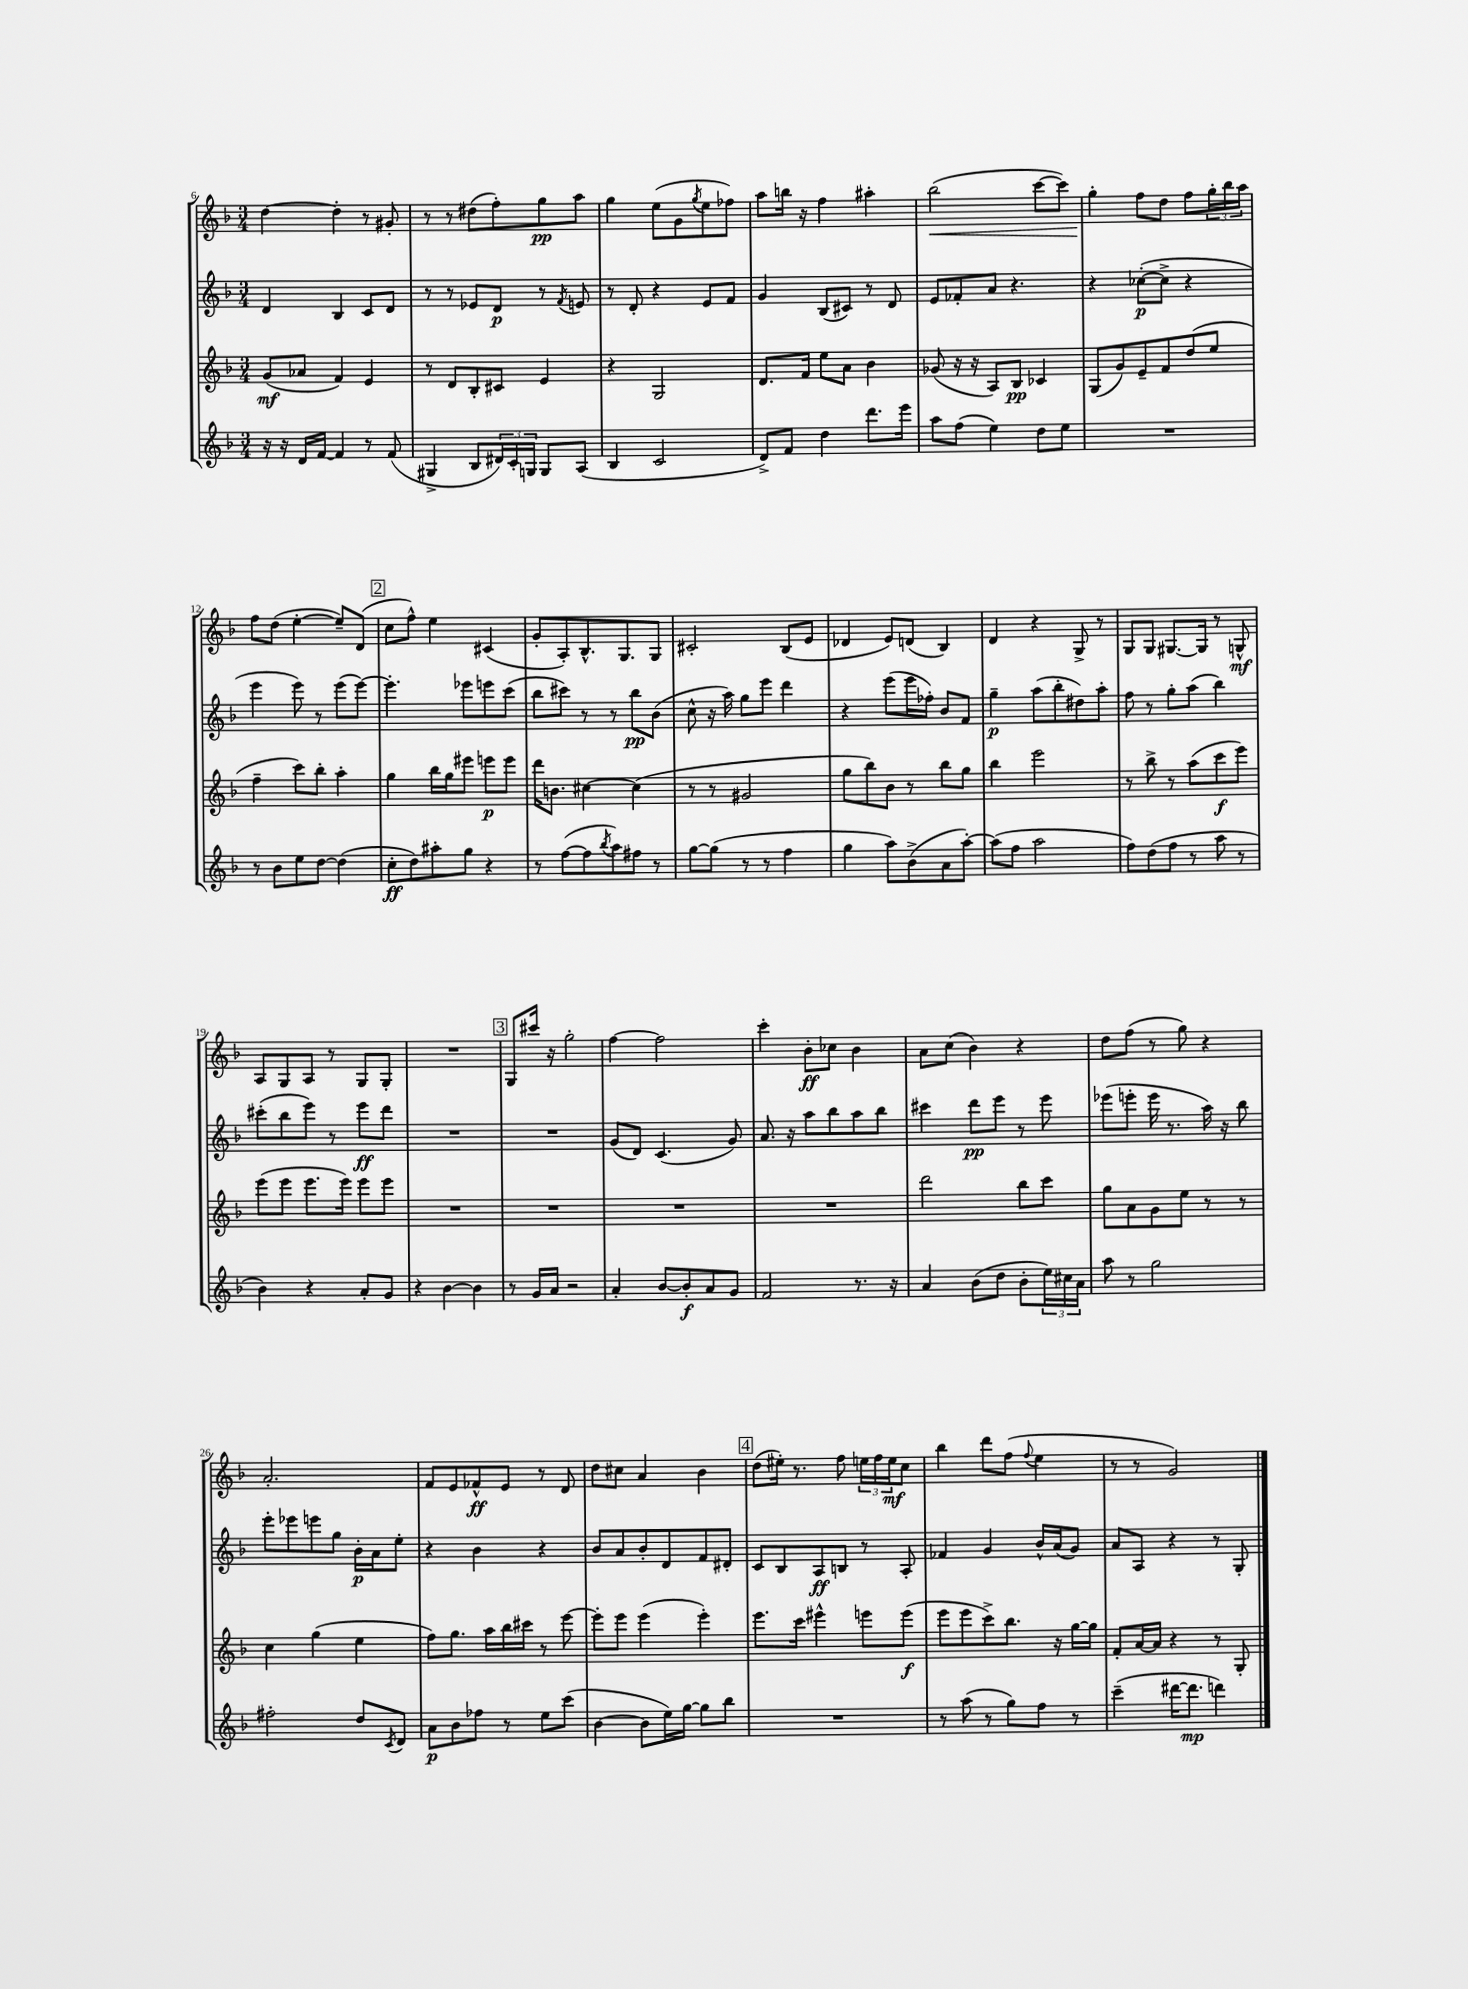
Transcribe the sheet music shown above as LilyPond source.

<<
\new StaffGroup <<
\new Staff = "s0" {
    \clef treble \key f \major \numericTimeSignature \time 3/4
    d''4~ d''4-. r8 gis'8-. |
    r8 r8 dis''8( f''8-.) g''8\pp a''8 |
    g''4 e''8( g'8 \acciaccatura { g''8 } e''8 fes''8) |
    a''8 b''16 r16 f''4 ais''4-. |
    bes''2\<( c'''8~ c'''8) |
    g''4-.\! f''8 d''8 f''8 \tuplet 3/2 { g''16-. bes''16 a''16 } |
    f''8 d''8( e''4~-. e''8--) d'8( |
    \mark \markup { \box "2" } c''8 f''8-^) e''4 cis'4( |
    g'8-. a8-.) bes8.-^ g8. g8 |
    cis'2-. bes8( e'8 |
    des'4 e'8) d'8( bes4) |
    d'4 r4 g8-> r8 |
    g8 g8 gis8.~ gis16 r8 g8-^\mf |
    a8 g8 a8 r8 g8 g8-. |
    R2. |
    \mark \markup { \box "3" } g8 cis'''16 r16 g''2-. |
    f''4~ f''2 |
    c'''4-. bes'8-.\ff ces''8 bes'4 |
    a'8 c''8( bes'4) r4 |
    d''8 f''8( r8 g''8) r4 |
    a'2.-. |
    f'8 e'8 fes'8-^\ff e'8 r8 d'8 |
    d''8 cis''8 a'4 bes'4 |
    \mark \markup { \box "4" } d''8( eis''16-.) r8. f''8 \tuplet 3/2 { e''16 f''16 e''16\mf } c''8 |
    bes''4 d'''8 f''8( \appoggiatura { f''8 } e''4 |
    r8 r8 g'2) \bar "|." |
}
\new Staff = "s1" {
    \clef treble \key f \major \numericTimeSignature \time 3/4
    d'4 bes4 c'8 d'8 |
    r8 r8 ees'8 d'8\p r8 \acciaccatura { f'8 } e'8 |
    r8 d'8-. r4 e'8 f'8 |
    g'4 bes8( cis'8) r8 d'8 |
    e'8 fes'8-. a'8 r4. |
    r4 ces''8~-.\p( ces''8-> r4 |
    e'''4 e'''8) r8 e'''8( e'''8~) |
    \mark \markup { \box "2" } e'''4.-. ees'''8 e'''8 c'''8( |
    bes''8 cis'''8) r8 r8 bes''8\pp bes'8( |
    c''8-^ r16 a''16) g''8 e'''8 d'''4 |
    r4 e'''8( e'''16 fes''16-.) bes'8 f'8 |
    g''4--\p a''8( bes''8-. dis''8) a''8-. |
    f''8 r8 g''8-. a''8( bes''4) |
    cis'''8-.( bes''8 e'''8) r8 e'''8\ff d'''8 |
    R2. |
    \mark \markup { \box "3" } R2. |
    g'8( d'8) c'4.( g'8) |
    a'8. r16 a''8 bes''8 a''8 bes''8 |
    cis'''4 d'''8\pp e'''8 r8 e'''8 |
    ees'''8( e'''8-. e'''16 r8. a''16) r16 bes''8 |
    e'''8-. ees'''8 e'''8 g''8 bes'16-.\p a'16 e''8-. |
    r4 bes'4 r4 |
    bes'8 a'8 bes'8-. d'8 f'8 dis'8-. |
    \mark \markup { \box "4" } c'8 bes8 a8\ff b8 r8 a8-. |
    fes'4 g'4 bes'16-^ a'16( g'8) |
    a'8 a8 r4 r8 g8-. \bar "|." |
}
\new Staff = "s2" {
    \clef treble \key f \major \numericTimeSignature \time 3/4
    g'8\mf( aes'8 f'4) e'4 |
    r8 d'8 bes8-. cis'8 e'4 |
    r4 g2 |
    d'8. f'16 e''8 a'8 bes'4 |
    ges'8( r16 r16 a8) bes8\pp ces'4 |
    g8( g'8) e'8-- f'8 d''8( e''8 |
    f''4-- c'''8) bes''8-. a''4-. |
    \mark \markup { \box "2" } g''4 bes''16 g''16 eis'''8 e'''8\p e'''8 |
    d'''16 b'8. cis''4~ cis''4( |
    r8 r8 gis'2 |
    g''8 bes''8) bes'8 r8 bes''8 g''8 |
    bes''4 e'''2 |
    r8 bes''8-> r8 a''8( c'''8\f e'''8) |
    e'''8( e'''8 e'''8. e'''16) e'''8 e'''8 |
    R2. |
    \mark \markup { \box "3" } R2. |
    R2. |
    R2. |
    d'''2 bes''8 c'''8 |
    g''8 a'8 g'8 e''8 r8 r8 |
    c''4 g''4( e''4 |
    f''8) g''8. a''16 bes''16 cis'''16 r8 e'''8~ |
    e'''8-. e'''8 e'''4( e'''4-.) |
    \mark \markup { \box "4" } e'''8. c'''16 eis'''4-^ e'''8 e'''8\f( |
    e'''8 e'''8 c'''8->) bes''8. r16 g''16~ g''16 |
    f'8-. a'16~ a'16 r4 r8 g8-. \bar "|." |
}
\new Staff = "s3" {
    \clef treble \key f \major \numericTimeSignature \time 3/4
    r16 r16 d'16 f'16~ f'4 r8 f'8( |
    gis4-> bes8 \tuplet 3/2 { dis'16) c'16-. g16 } g8 a8( |
    bes4 c'2 |
    d'8->) f'8 d''4 d'''8. e'''16 |
    a''8 f''8( e''4) d''8 e''8 |
    R2. |
    r8 bes'8 e''8 d''8~ d''4( |
    \mark \markup { \box "2" } c''8-.\ff d''8) ais''8-. g''8 r4 |
    r8 f''8~( f''8 \acciaccatura { bes''8 } a''8) fis''8 r8 |
    g''8~ g''8( r8 r8 f''4 |
    g''4 a''8) bes'8->( a'8 a''8~-.) |
    a''8( f''8 a''2 |
    f''8) d''8( f''8 r8 a''8 r8 |
    bes'4) r4 a'8-. g'8 |
    r4 bes'4~ bes'4 |
    \mark \markup { \box "3" } r8 g'16 a'16 r2 |
    a'4-. bes'8~ bes'8-.\f a'8 g'8 |
    f'2 r8. r16 |
    a'4 bes'8( d''8 bes'8-. \tuplet 3/2 { e''16) cis''16 a'16 } |
    a''8 r8 g''2 |
    fis''2-. d''8 \acciaccatura { c'8 } d'8 |
    a'8\p bes'8 fes''8 r8 e''8 c'''8( |
    bes'4~ bes'8 e''16) g''16~ g''8 bes''8 |
    \mark \markup { \box "4" } R2. |
    r8 a''8( r8 g''8) f''8 r8 |
    c'''4--( dis'''16~ dis'''8.\mp d'''4) \bar "|." |
}
>>
>>
\layout { \context { \Score currentBarNumber = #6 } }
